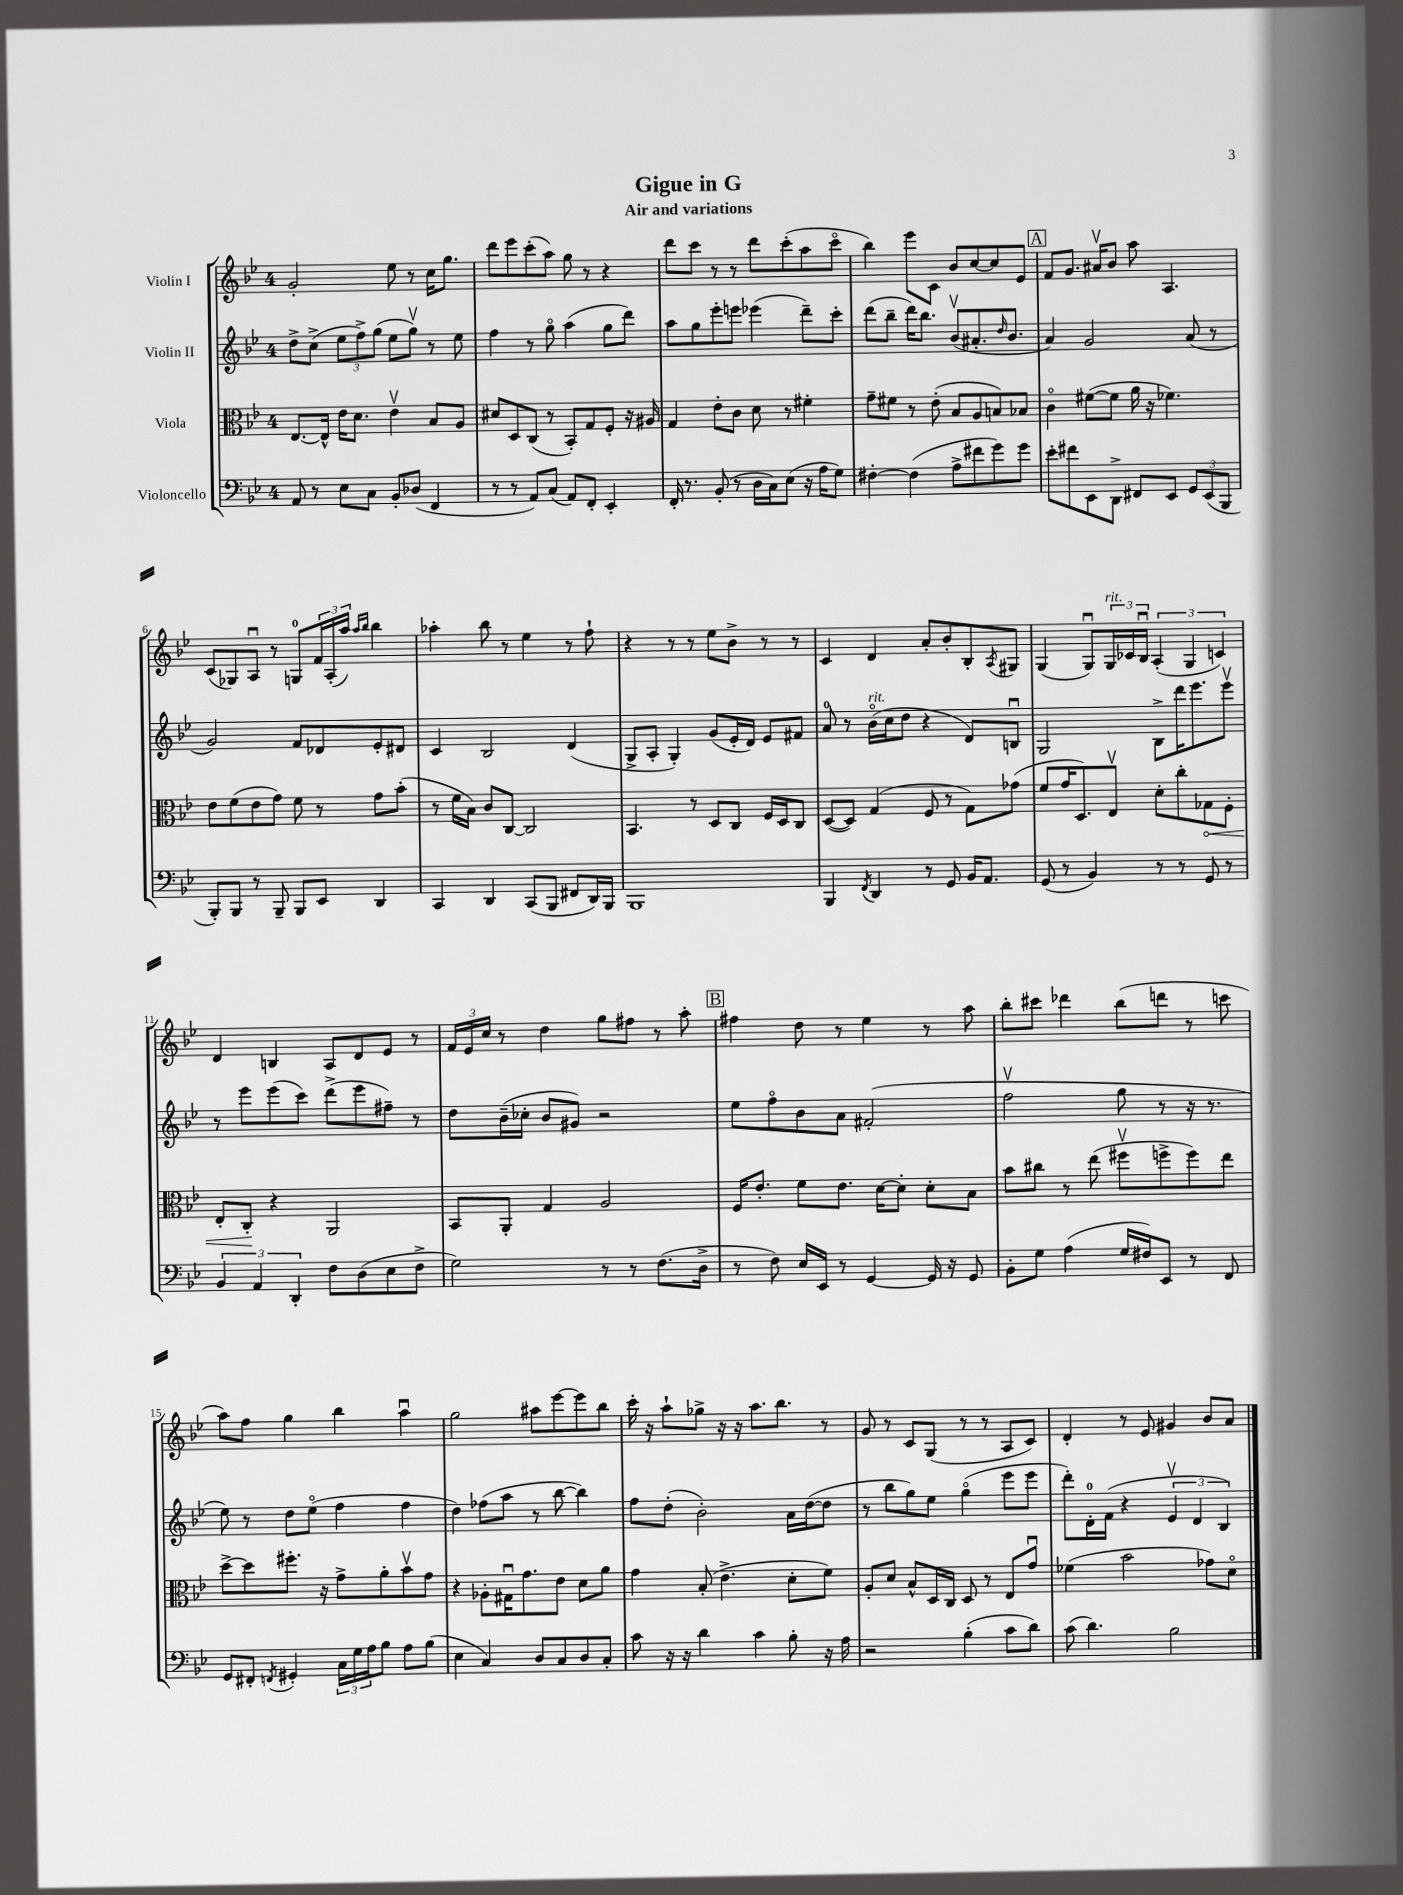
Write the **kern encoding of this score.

**kern	**kern	**kern	**kern
*staff4	*staff3	*staff2	*staff1
*clefF4	*clefC3	*clefG2	*clefG2
*k[b-e-]	*k[b-e-]	*k[b-e-]	*k[b-e-]
*M4/4	*M4/4	*M4/4	*M4/4
8AA/	[8.E-/L	8dd^\L	2g'/
8r	.	(8cc^\J	.
.	16E-^^/]Jk	.	.
8E-\L	16e-\LK	12ee-\L	.
.	8.d\J	.	.
.	.	12ff^\)	.
8C\J	.	.	.
.	.	(12gg\J	.
8BB-'/L	4e-v\	8ee-\L	8ee-\
(8D-/J	.	8ggv\J)	8r
4FF/	8B-/L	8r	16cc\LK
.	.	.	8.gg\J
.	8A/J	8ee-\	.
=	=	=	=
8r	8d#/L	4ff\	8ddd\L
8r	8D/	.	8eee-\
8AA/L)	(8C/J	8r	(8ccc'\
(8C/J	8r	8ggo\	8aa\J)
8AA/L)	8BB-'/L)	(4aa\	8gg\
8FF'/J	8G/	.	8r
4EE-'/	8F'/J	8gg\L	4r
.	16r	8ddd\J)	.
.	16A#/	.	.
=	=	=	=
16FF'/	4G/	8aa\L	8ddd\L
8.r	.	.	.
.	.	8gg\	8ccc\J
(8BB-'/	8e-'\L	8eee-'\	8r
8r	8c\J	8eee\J	8r
16D\LL	8d\	(4eee-\	8ddd\L
16C\J)	.	.	.
(8E-\J	8r	.	(8ccc'\
16r	4f#'\	8ddd~\L)	8aa\
16A\LK	.	.	.
8G\J)	.	8ccc'\J	8ccco\J
=	=	=	=
[4F#'\	8g~\L	(8ddd\L	4bb-\)
.	8f#\J	8bb-~\J	.
(4F#\]	8r	16ddd\LK)	8eee-\L
.	.	8.bb-\J	.
.	(8e-'\	.	8c\J
8A^\L	8B-/L	(8b-v/L	8b-/L
8f#\	8A/	8.a#'/	[8cc/
8g\)	8B/)	.	8cc/]
.	.	16qqdd/	.
.	.	8.b-/J	.
8g\J	8B-/J	.	8e-/J
=	=	=	=
8e-'\L	4co\	4a/)	8f/L
8f#\	.	.	8.g/J
8EE-\	([8f#\L	2g/	.
.	.	.	16a#v/LK
8DD^\J	8f#\]J	.	8b-/J
8FF#/L	16a\	.	8aa\
.	16r	.	.
8EE-/J	4.f-\)	.	4.A/
12GG/L	.	(8a/	.
(12EE-/	.	.	.
.	.	8r	.
12BBB-/J	.	.	.
=	=	=	=
8BBB-'/L)	8e-\L	2g/)	(8c/L
8BBB-/J	(8f\	.	8G-/)
8r	8e-\	.	8Au/J
8BBB-~/	8g\J)	.	8r
8BBB-/L	8f\	8f/L	8G/L
8EE-/J	8r	8d-/	24f/L
.	.	.	(24A'/
.	.	.	24aa/JJ)
.	.	.	16qqaa/LL
.	.	.	16qqbb-/JJ
4DD/	8g\L	8e-'/	4bb-\
.	(8b-'\J	8d#/J	.
=	=	=	=
4CC/	8r	4c/	4aa-'\
.	16f\LL	.	.
.	16B-\JJ)	.	.
4DD/	8c/L	2B-/	8bb-\
.	[8C/J	.	8r
(8CC/L	2C/]	.	4ee-\
8BBB-/J	.	.	.
8FF#/L	.	(4d/	8r
16DD/L)	.	.	8ff`\
16BBB-/JJ	.	.	.
=	=	=	=
1BBB-	4.BB-/	8G^/L	4r
.	.	8A'/J	.
.	.	4G'/)	8r
.	8r	.	8r
.	8D/L	(8g/L	8ee-\L
.	8C/J	16e-'/L	8b-^\J
.	.	16d/JJ)	.
.	16F/LL	8e-/L	8r
.	16D/J	.	.
.	8C/J	8f#/J	8r
=	=	=	=
4BBB-/	([8D/L	8a/	4c/
.	8D/]J)	8r	.
8qFF/	.	.	.
4DD/	(4G/	(16b-o\LL	4d/
.	.	16cc\J	.
.	.	8dd\J	.
8r	8F/	4r	8a'/L
8GG/	8r	.	8b-'/
16BB-/LK	8G\L)	8d/L)	8B-'/
8.AA/J	.	.	.
.	.	.	8qA/
.	(8g-\J	8Bu/J	8G#/J
=	=	=	=
(8GG/	8f/L	2G/	(4G/
8r	16g/K	.	.
.	8.D/)	.	.
4BB-/)	.	.	8Gu/L)
.	8E-v/J	.	24G/L
.	.	.	24c-/
.	.	.	24B-u/JJ
8r	8d'\L	8B-^\L	(6A'/
8r	8cc'\	16ddd\K	.
.	.	.	6G/
.	.	8.eee-\	.
8GG/	8G-\	.	.
.	.	.	6c/)
8r	8F'\J	8eee-v\J	.
=	=	=	=
6BB-/	8E-'/L	8r	4d/
.	8C'/J	8eee-\L	.
6AA/	.	.	.
.	4r	(8eee-\	4B/
6DD'/	.	.	.
.	.	8ccc\J)	.
8F\L	2AA/	(8ddd^\L	8A/L
(8D\	.	8eee-\	8d/
8E-\	.	8ff#~\J)	8e-/J
8F^\J	.	8r	8r
=	=	=	=
2G\)	8BB-/L	8dd\L	24f/LL
.	.	.	24e-/
.	.	.	24cc/JJ
.	8AA'/J	(16b-~\L	8r
.	.	16cc-'\JJ	.
.	4G/	8b-/L	4dd\
.	.	8g#/J)	.
8r	2A/	2r	8gg\L
8r	.	.	8ff#\J
(8.F\L	.	.	8r
.	.	.	8aa'\
16D^\Jk	.	.	.
=	=	=	=
8r	16F/LK	8ee-\L	4ff#\
.	8.e-'/J	.	.
8F\)	.	8ffo\	.
16E-/LL	8f\L	8b-\	8dd\
16EE-/JJ	.	.	.
8r	8.e-\J	8a\J	8r
[4GG/	.	(2f#'/	4ee-\
.	[16d\LK	.	.
.	8d'\]J	.	.
16GG/]	8d'\L	.	8r
16r	.	.	.
8GG/	8B-\J	.	8aa\
=	=	=	=
8BB-'\L	8b-\L	2ffv\	8bb-'\L
8G\J	8cc#\J	.	8ccc#\J
(4A\	8r	.	4ddd-\
.	(8ee-\	.	.
16G/LL	8ff#v\L	8gg\	(8bb-\L
16F#/J)	.	.	.
8EE-/J	8ff^\	8r	8ddd\J
8r	8ff\)	16r	8r
.	.	8.r	.
8FF/	8ee-\J	.	8ccc\
=	=	=	=
8GG/L	[8dd^\L	8ee-\)	8aa\L)
8FF#'/J	8dd\]	8r	8ff\J
8qFF/	.	.	.
4GG#'/	8.ff#'\J	8dd\L	4gg\
.	.	(8ee-o\J	.
.	16r	.	.
24C\LL	8g^\L	4ff\	4bb-\
24G\	.	.	.
24A\J	.	.	.
8B-\J	8a'\	.	.
8A\L	8b-v\	4ff\	4aau\
(8B-\J	8g\J	.	.
=	=	=	=
4E-\	4r	4dd\)	2gg\
4C/)	8A-'\L	(8ff-\L	.
.	16G#u\K	8aa\J	.
.	8.g\	.	.
8D/L	.	8r	8aa#\L
8C/	8e-\J	[8bb-\	[8eee-\
8D/	8d\L	4bb-\])	8eee-\]
8C'/J	8a\J	.	8bb-\J
=	=	=	=
8c\	4g\	8ff\L	16ccc'\
.	.	.	16r
16r	.	(8dd'\J	8aa`\L
16r	.	.	.
4d\	(8B-'/	2b-'\)	8gg-^\J
.	4.e-^\	.	16r
.	.	.	16r
4c\	.	.	8.aa\L
.	.	.	8.bb-\J
8B-'\	8d'\L	16a\LL	.
.	.	([16dd\J	.
16r	8f\J)	8dd\]J	8r
16A\	.	.	.
=	=	=	=
2r	8A'/L	8r	8g/
.	8d/J	8bb-\L	8r
.	8B-^^/L	8gg\)	8c/L
.	16D/L	8ee-\J	(8G/J
.	16C/JJ	.	.
(4B-'\	8D/	(4ggo\	8r
.	8r	.	8r
8c\L	8E-/L	8eee-\L	8A/L
8d\J)	8gu/J	8eee-\J	8c/J)
=	=	=	=
(8c\	(4f-\	8ddd'\L)	4d'/
4.d\)	.	16d'\L	.
.	.	(16f\JJ	.
.	2b-\	4r	8r
.	.	.	8e-/
2B-\	.	6e-v/	4g#/
.	.	6d/	.
.	8g-\L)	.	8b-/L
.	.	6B-/)	.
.	8do\J	.	8a/J
==	==	==	==
*-	*-	*-	*-
